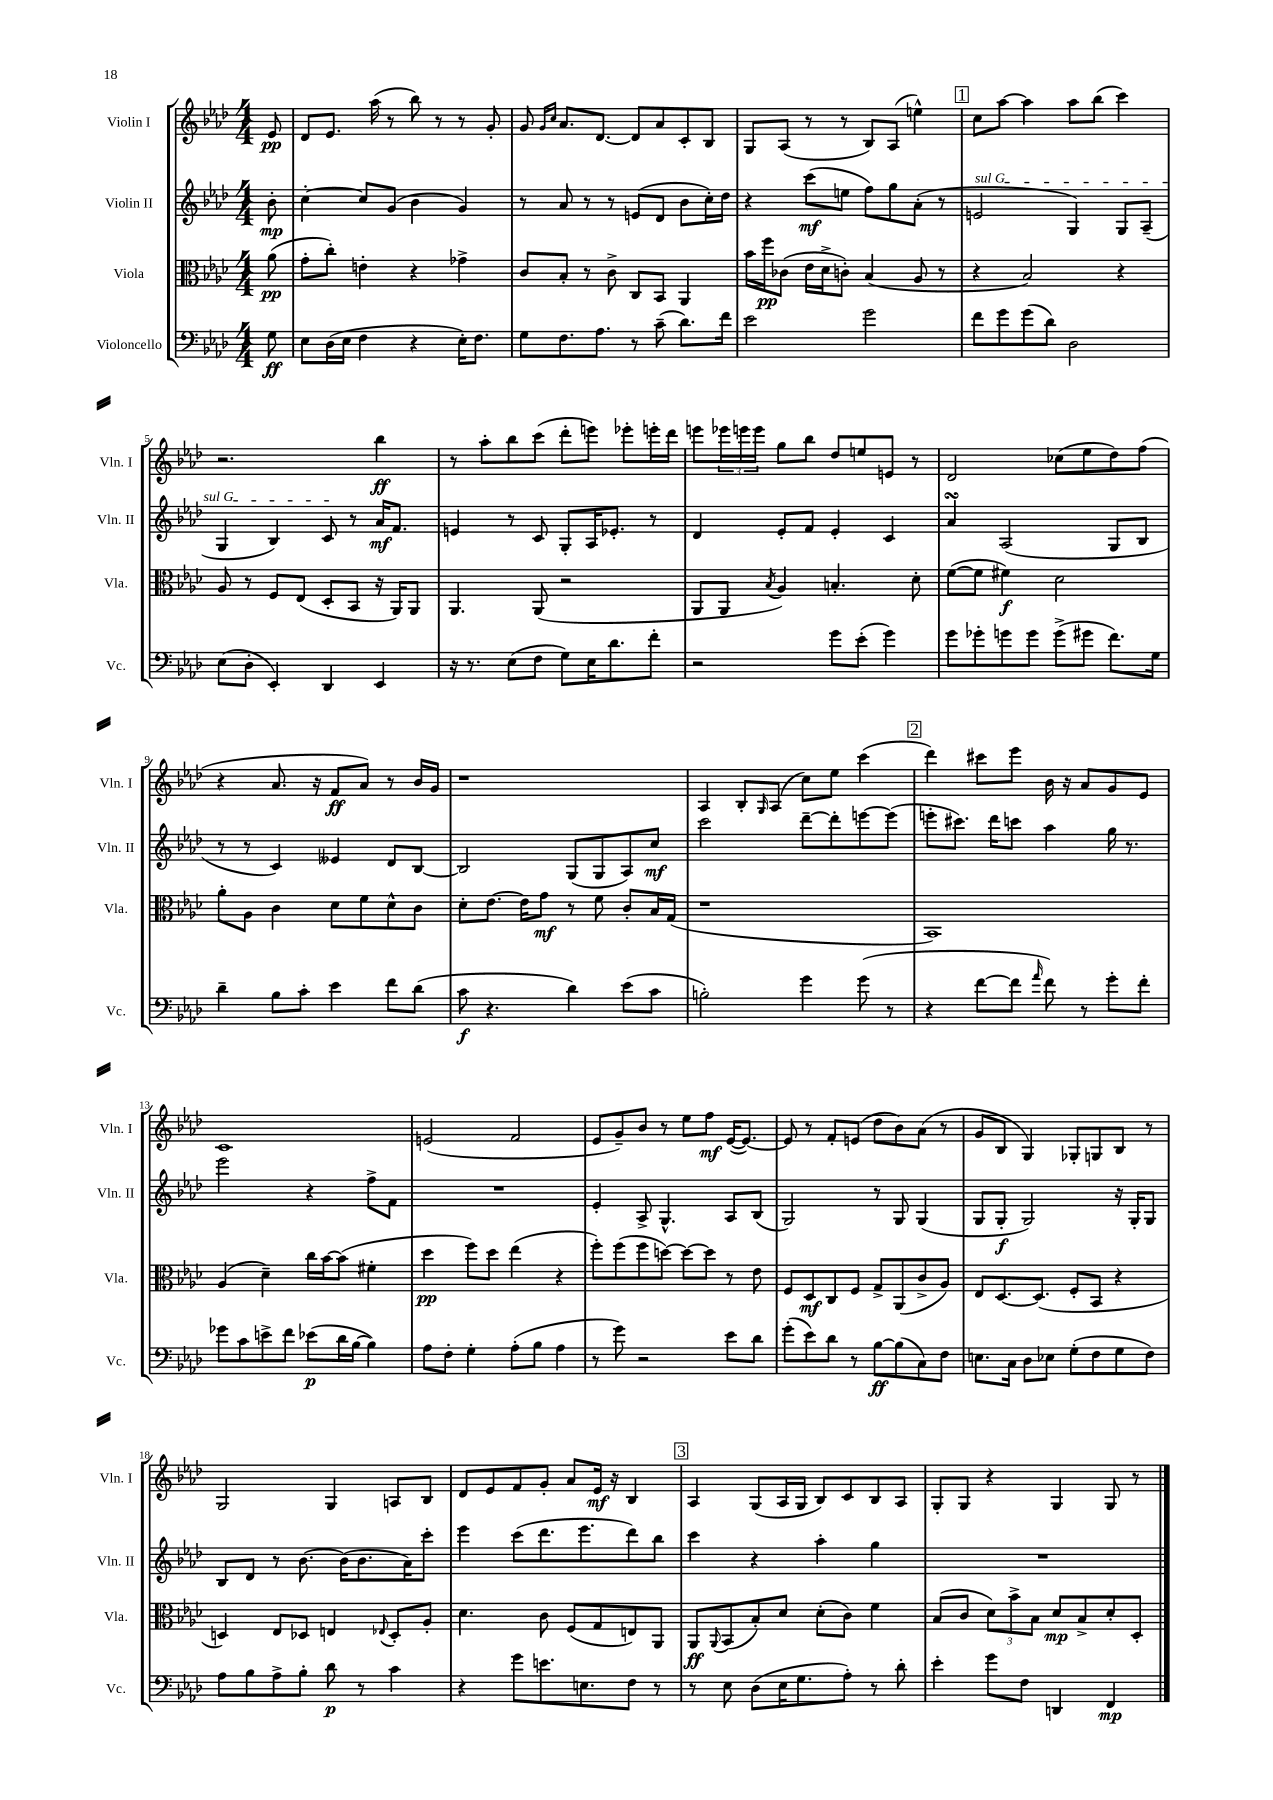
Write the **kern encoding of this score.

**kern	**dynam	**kern	**dynam	**kern	**dynam	**kern	**dynam
*part4	*part4	*part3	*part3	*part2	*part2	*part1	*part1
*staff4	*staff4	*staff3	*staff3	*staff2	*staff2	*staff1	*staff1
*I"Violoncello	*	*I"Viola	*	*I"Violin II	*	*I"Violin I	*
*I'Vc.	*	*I'Vla.	*	*I'Vln. II	*	*I'Vln. I	*
*clefF4	*	*clefC3	*	*clefG2	*	*clefG2	*
*k[b-e-a-d-]	*	*k[b-e-a-d-]	*	*k[b-e-a-d-]	*	*k[b-e-a-d-]	*
*M4/4	*	*M4/4	*	*M4/4	*	*M4/4	*
=	=	=	=	=	=	=	=
8G\	ff	(8a-\	pp	8b-'\	mp	8e-/	pp
=1	=1	=1	=1	=1	=1	=1	=1
8E-\L	.	8g'\L	.	[4cc'\	.	8d-/L	.
(16D-\L	.	8cc'\J)	.	.	.	8.e-/J	.
16E-\JJ	.	.	.	.	.	.	.
4F\	.	4en'\	.	8cc/L]	.	.	.
.	.	.	.	.	.	(16aa-\	.
.	.	.	.	(8g/J	.	8r	.
4r	.	4r	.	4b-\	.	8bb-\)	.
.	.	.	.	.	.	8r	.
16E-'\KL)	.	4g-X^\	.	4g/)	.	8r	.
8.F\J	.	.	.	.	.	.	.
.	.	.	.	.	.	8g'/	.
=2	=2	=2	=2	=2	=2	=2	=2
8G\L	.	8c/L	.	8r	.	8g/	.
.	.	.	.	.	.	16qqg/LL	.
.	.	.	.	.	.	16qqcc/JJ	.
8.F\	.	8B-'/J	.	8a-/	.	8.a-/L	.
.	.	8r	.	8r	.	.	.
8.A-\J	.	.	.	.	.	[8.d-/J	.
.	.	8c^\	.	8r	.	.	.
8r	.	8C/L	.	(8en/L	.	8d-/L]	.
(8c~\	.	8BB-/J	.	8d-/J	.	8a-/	.
8.d-\L)	.	4AA-/	.	8b-\L	.	8c'/	.
.	.	.	.	16cc'\L)	.	8B-/J	.
16f\Jk	.	.	.	16dd-\JJ	.	.	.
=3	=3	=3	=3	=3	=3	=3	=3
2e-\	.	16b-\LL	.	4r	.	8G/L	.
.	.	16ff\J	pp	.	.	.	.
.	.	(8c-X\J	.	.	.	(8A-/J	.
.	.	16e-\LL	.	(8ccc\L	mf	8r	.
.	.	16d-^\J	.	.	.	.	.
.	.	8cn'\J)	.	8een\J	.	8r	.
2g\	.	(4B-/	.	8ff\L)	.	8B-/L)	.
.	.	.	.	8gg\	.	(8A-/J	.
.	.	8A-/	.	(8a-'\J	.	4een^^\)	.
.	.	8r	.	8r	.	.	.
!!LO:REH:place=s1:t=1
=4	=4	=4	=4	=4	=4	=4	=4
!	!	!	!	!LO:TX:a:i:t=sul G	!	!	!
8f\L	.	4r	.	2en/	.	8cc\L	.
8g\	.	.	.	.	.	[8aa-\J	.
(8g\	.	2B-/)	.	.	.	4aa-\]	.
8d-\J)	.	.	.	.	.	.	.
2D-\	.	.	.	4G/)	.	8aa-\L	.
.	.	.	.	.	.	(8bb-\J	.
.	.	4r	.	8G/L	.	4ccc\)	.
.	.	.	.	(8A-~/J	.	.	.
!!LO:LB:g=z
=5	=5	=5	=5	=5	=5	=5	=5
(8E-\L	.	8A-/	.	4G/	.	2.r	.
8D-'\J	.	8r	.	.	.	.	.
4EE-'/)	.	8F/L	.	4B-/)	.	.	.
.	.	(8E-/J	.	.	.	.	.
4DD-/	.	8D-'/L	.	8c/	.	.	.
.	.	8BB-/J	.	8r	.	.	.
4EE-/	.	16r	.	16a-/KL	mf	4bb-\	ff
.	.	16AA-/KL)	.	8.f/J	.	.	.
.	.	8AA-/J	.	.	.	.	.
=6	=6	=6	=6	=6	=6	=6	=6
16r	.	4.AA-/	.	4en/	.	8r	.
8.r	.	.	.	.	.	.	.
.	.	.	.	.	.	8aa-'\L	.
(8E-\L	.	.	.	8r	.	8bb-\	.
8F\J	.	(8AA-/	.	8c/	.	(8ccc\J	.
8G\L)	.	2r	.	8G'/L	.	8ddd-'\L	.
16E-\K	.	.	.	16A-/K	.	8eeen\J)	.
8.d-\	.	.	.	8.e-X'/J	.	.	.
.	.	.	.	.	.	8eee-X'\L	.
8f'\J	.	.	.	8r	.	16eeen'\L	.
.	.	.	.	.	.	16ddd-\JJ	.
=7	=7	=7	=7	=7	=7	=7	=7
2r	.	8AA-/L	.	4d-/	.	8eeen\L	.
.	.	8AA-/J	.	.	.	24eee-X\L	.
.	.	.	.	.	.	24eeen\	.
.	.	.	.	.	.	24eee\JJ	.
.	.	8qB-/	.	.	.	.	.
.	.	4A-/)	.	8e-'/L	.	8gg\L	.
.	.	.	.	8f/J	.	8bb-\J	.
8g\L	.	4.Bn'/	.	4e-'/	.	8dd-/L	.
(8e-'\J	.	.	.	.	.	8een/	.
4g\)	.	.	.	4c/	.	8en/J	.
.	.	8d-'\	.	.	.	8r	.
=8	=8	=8	=8	=8	=8	=8	=8
8g\L	.	([8f\L	.	4a-sSSs/	.	2d-/	.
8g-X'\	.	8f\J]	.	.	.	.	.
8gn\	.	4f#X\)	f	(2A-/	.	.	.
8g\J	.	.	.	.	.	.	.
(8g^\L	.	2d-\	.	.	.	(8cc-X\L	.
8g#X\J	.	.	.	.	.	8ee-\	.
8.f\L)	.	.	.	8G/L	.	8dd-\)	.
.	.	.	.	8B-/J	.	(8ff\J	.
16G\Jk	.	.	.	.	.	.	.
!!LO:LB:g=z
=9	=9	=9	=9	=9	=9	=9	=9
4d-~\	.	8a-'\L	.	8r	.	4r	.
.	.	8A-\J	.	8r	.	.	.
8B-\L	.	4c\	.	4c/)	.	8.a-/	.
8c'\J	.	.	.	.	.	.	.
.	.	.	.	.	.	16r	.
4e-\	.	8d-\L	.	4e--X/	.	8f/L	ff
.	.	8f\	.	.	.	8a-/J)	.
8f\L	.	8d-^^\	.	8d-/L	.	8r	.
(8d-\J	.	8c\J	.	[8B-/J	.	16b-/LL	.
.	.	.	.	.	.	16g/JJ	.
=10	=10	=10	=10	=10	=10	=10	=10
8c\	f	8d-'\L	.	2B-/]	.	1r	.
4.r	.	[8.e-\J	.	.	.	.	.
.	.	16e-\KL]	.	.	.	.	.
.	.	8g\J	mf	.	.	.	.
4d-\)	.	8r	.	(8G/L	.	.	.
.	.	8f\	.	8G/	.	.	.
(8e-\L	.	8c'/L	.	8A-/)	.	.	.
8c\J	.	16B-/L	.	8cc/J	mf	.	.
.	.	(16G/JJ	.	.	.	.	.
=11	=11	=11	=11	=11	=11	=11	=11
2Bn'\)	.	1r	.	2ccc\	.	4A-/	.
.	.	.	.	.	.	8B-'/L	.
.	.	.	.	.	.	16qqG/	.
.	.	.	.	.	.	(8A-/J	.
4g\	.	.	.	[8ddd-~\L	.	8cc\L)	.
.	.	.	.	8ddd-'\]	.	8ee-\J	.
(8g\	.	.	.	[8eeen\	.	(4ccc\	.
8r	.	.	.	(8eee\J]	.	.	.
!!LO:REH:place=s1:t=2
=12	=12	=12	=12	=12	=12	=12	=12
4r	.	1BB-)	.	8eeen'\L	.	4ddd-\)	.
.	.	.	.	8.ccc#X\J)	.	.	.
[8f\L	.	.	.	.	.	8ccc#X\L	.
.	.	.	.	16ddd-\KL	.	.	.
8f\J]	.	.	.	8cccn\J	.	8eee-\J	.
16qqa-/	.	.	.	.	.	.	.
8f\)	.	.	.	4aa-\	.	16b-\	.
.	.	.	.	.	.	16r	.
8r	.	.	.	.	.	8a-/L	.
8g'\L	.	.	.	16gg\	.	8g/	.
.	.	.	.	8.r	.	.	.
8f'\J	.	.	.	.	.	8e-/J	.
!!LO:LB:g=z
=13	=13	=13	=13	=13	=13	=13	=13
8g-X\L	.	(4A-/	.	2eee-\	.	1c	.
8c\	.	.	.	.	.	.	.
8en^\	.	4d-~\)	.	.	.	.	.
8f\J	.	.	.	.	.	.	.
(8e-X\L	p	16cc\LL	.	4r	.	.	.
.	.	[16b-\J	.	.	.	.	.
16d-\L	.	(8b-\J]	.	.	.	.	.
[16B-\JJ	.	.	.	.	.	.	.
4B-\])	.	4f#X'\	.	8ff^\L	.	.	.
.	.	.	.	8f\J	.	.	.
=14	=14	=14	=14	=14	=14	=14	=14
8A-\L	.	4dd-\	pp	1r	.	(2en/	.
8F'\J	.	.	.	.	.	.	.
4G'\	.	8ff\L)	.	.	.	.	.
.	.	8dd-\J	.	.	.	.	.
(8A-'\L	.	(4ee-\	.	.	.	2f/	.
8B-\J	.	.	.	.	.	.	.
4A-\	.	4r	.	.	.	.	.
=15	=15	=15	=15	=15	=15	=15	=15
8r	.	8ff'\L)	.	4e-'/	.	8e-/L	.
8g\)	.	(8ff\	.	.	.	8g~/)	.
2r	.	8ff\	.	8A-^/	.	8b-/J	.
.	.	[8ddn\J)	.	4.G^^/	.	8r	.
.	.	8dd\L_	.	.	.	8ee-\L	.
.	.	8dd\J]	.	.	.	8ff\J	mf
8e-\L	.	8r	.	8A-/L	.	([16e-/KL	.
.	.	.	.	.	.	8.e-/J_)	.
8d-\J	.	8e-\	.	(8B-/J	.	.	.
=16	=16	=16	=16	=16	=16	=16	=16
(8g'\L	.	8F/L	.	2G/)	.	8e-/]	.
8e-\)	.	8D-/	mf	.	.	8r	.
8d-\J	.	8C/	.	.	.	8f'/L	.
8r	.	8F/J	.	.	.	(8en/J	.
[8B-\L	ff	8G^/L	.	8r	.	8dd-\L	.
(8B-\]	.	(8AA-/	.	8G/	.	8b-\)	.
8C\)	.	8c^/	.	(4G/	.	(8a-\J	.
8F\J	.	8A-/J)	.	.	.	8r	.
=17	=17	=17	=17	=17	=17	=17	=17
8.En\L	.	8E-/L	.	8G/L	.	8g/L	.
.	.	[8.D-/	.	8G'/J	f	8B-/J	.
16C\Jk	.	.	.	.	.	.	.
8D-\L	.	.	.	2G/)	.	4G/)	.
.	.	(8.D-/J]	.	.	.	.	.
8E-X\J	.	.	.	.	.	.	.
(8G'\L	.	8F'/L	.	.	.	8G-X'/L	.
8F\	.	8BB-/J	.	.	.	8Gn/	.
8G\	.	4r	.	16r	.	8B-/J	.
.	.	.	.	16G'/KL	.	.	.
8F\J)	.	.	.	8G/J	.	8r	.
!!LO:LB:g=z
=18	=18	=18	=18	=18	=18	=18	=18
8A-\L	.	4Dn/)	.	8B-/L	.	2G/	.
8B-\	.	.	.	8d-/J	.	.	.
8A-^\	.	8E-/L	.	8r	.	.	.
8B-'\J	.	8D-X/J	.	[8.b-\	.	.	.
8d-\	p	4En/	.	.	.	4G/	.
.	.	.	.	(16b-\KL]	.	.	.
8r	.	.	.	8.b-\	.	.	.
.	.	8qqE-X/	.	.	.	.	.
4c\	.	8D-'/L	.	.	.	8An/L	.
.	.	.	.	16a-\K)	.	.	.
.	.	8A-'/J	.	8ccc'\J	.	8B-/J	.
=19	=19	=19	=19	=19	=19	=19	=19
4r	.	4.d-\	.	4eee-\	.	8d-/L	.
.	.	.	.	.	.	8e-/	.
8g\L	.	.	.	(8ccc\L	.	8f/	.
8.en\	.	8c\	.	8.ddd-\	.	8g'/J	.
.	.	(8F/L	.	.	.	8a-/L	.
8.En\	.	.	.	8.eee-\	.	.	.
.	.	8G/	.	.	.	16e-/Jk	mf
.	.	.	.	.	.	16r	.
8F\J	.	8En/)	.	8ddd-\)	.	4B-/	.
8r	.	8AA-/J	.	8bb-\J	.	.	.
!!LO:REH:place=s1:t=3
=20	=20	=20	=20	=20	=20	=20	=20
8r	.	8AA-/L	ff	4ccc\	.	4A-/	.
.	.	8qqAA-/	.	.	.	.	.
8E-\	.	(8BB-/	.	.	.	.	.
(8D-\L	.	8B-'/)	.	4r	.	(8G/L	.
16E-\K	.	8d-/J	.	.	.	16A-/L	.
8.G\	.	.	.	.	.	16G/JJ	.
.	.	(8d-'\L	.	4aa-'\	.	8B-/L)	.
8A-'\J)	.	8c\J)	.	.	.	8c/	.
8r	.	4f\	.	4gg\	.	8B-/	.
8d-'\	.	.	.	.	.	8A-/J	.
=21	=21	=21	=21	=21	=21	=21	=21
4e-'\	.	(8B-/L	.	1r	.	8G'/L	.
.	.	8c/J	.	.	.	8G/J	.
8g\L	.	12d-\L)	.	.	.	4r	.
.	.	12b-^\	.	.	.	.	.
8F\J	.	.	.	.	.	.	.
.	.	12B-\J	.	.	.	.	.
4DDn/	.	8d-/L	mp	.	.	4G/	.
.	.	8B-^/	.	.	.	.	.
4FF/	mp	8d-'/	.	.	.	8G/	.
.	.	8D-'/J	.	.	.	8r	.
==	==	==	==	==	==	==	==
*-	*-	*-	*-	*-	*-	*-	*-
